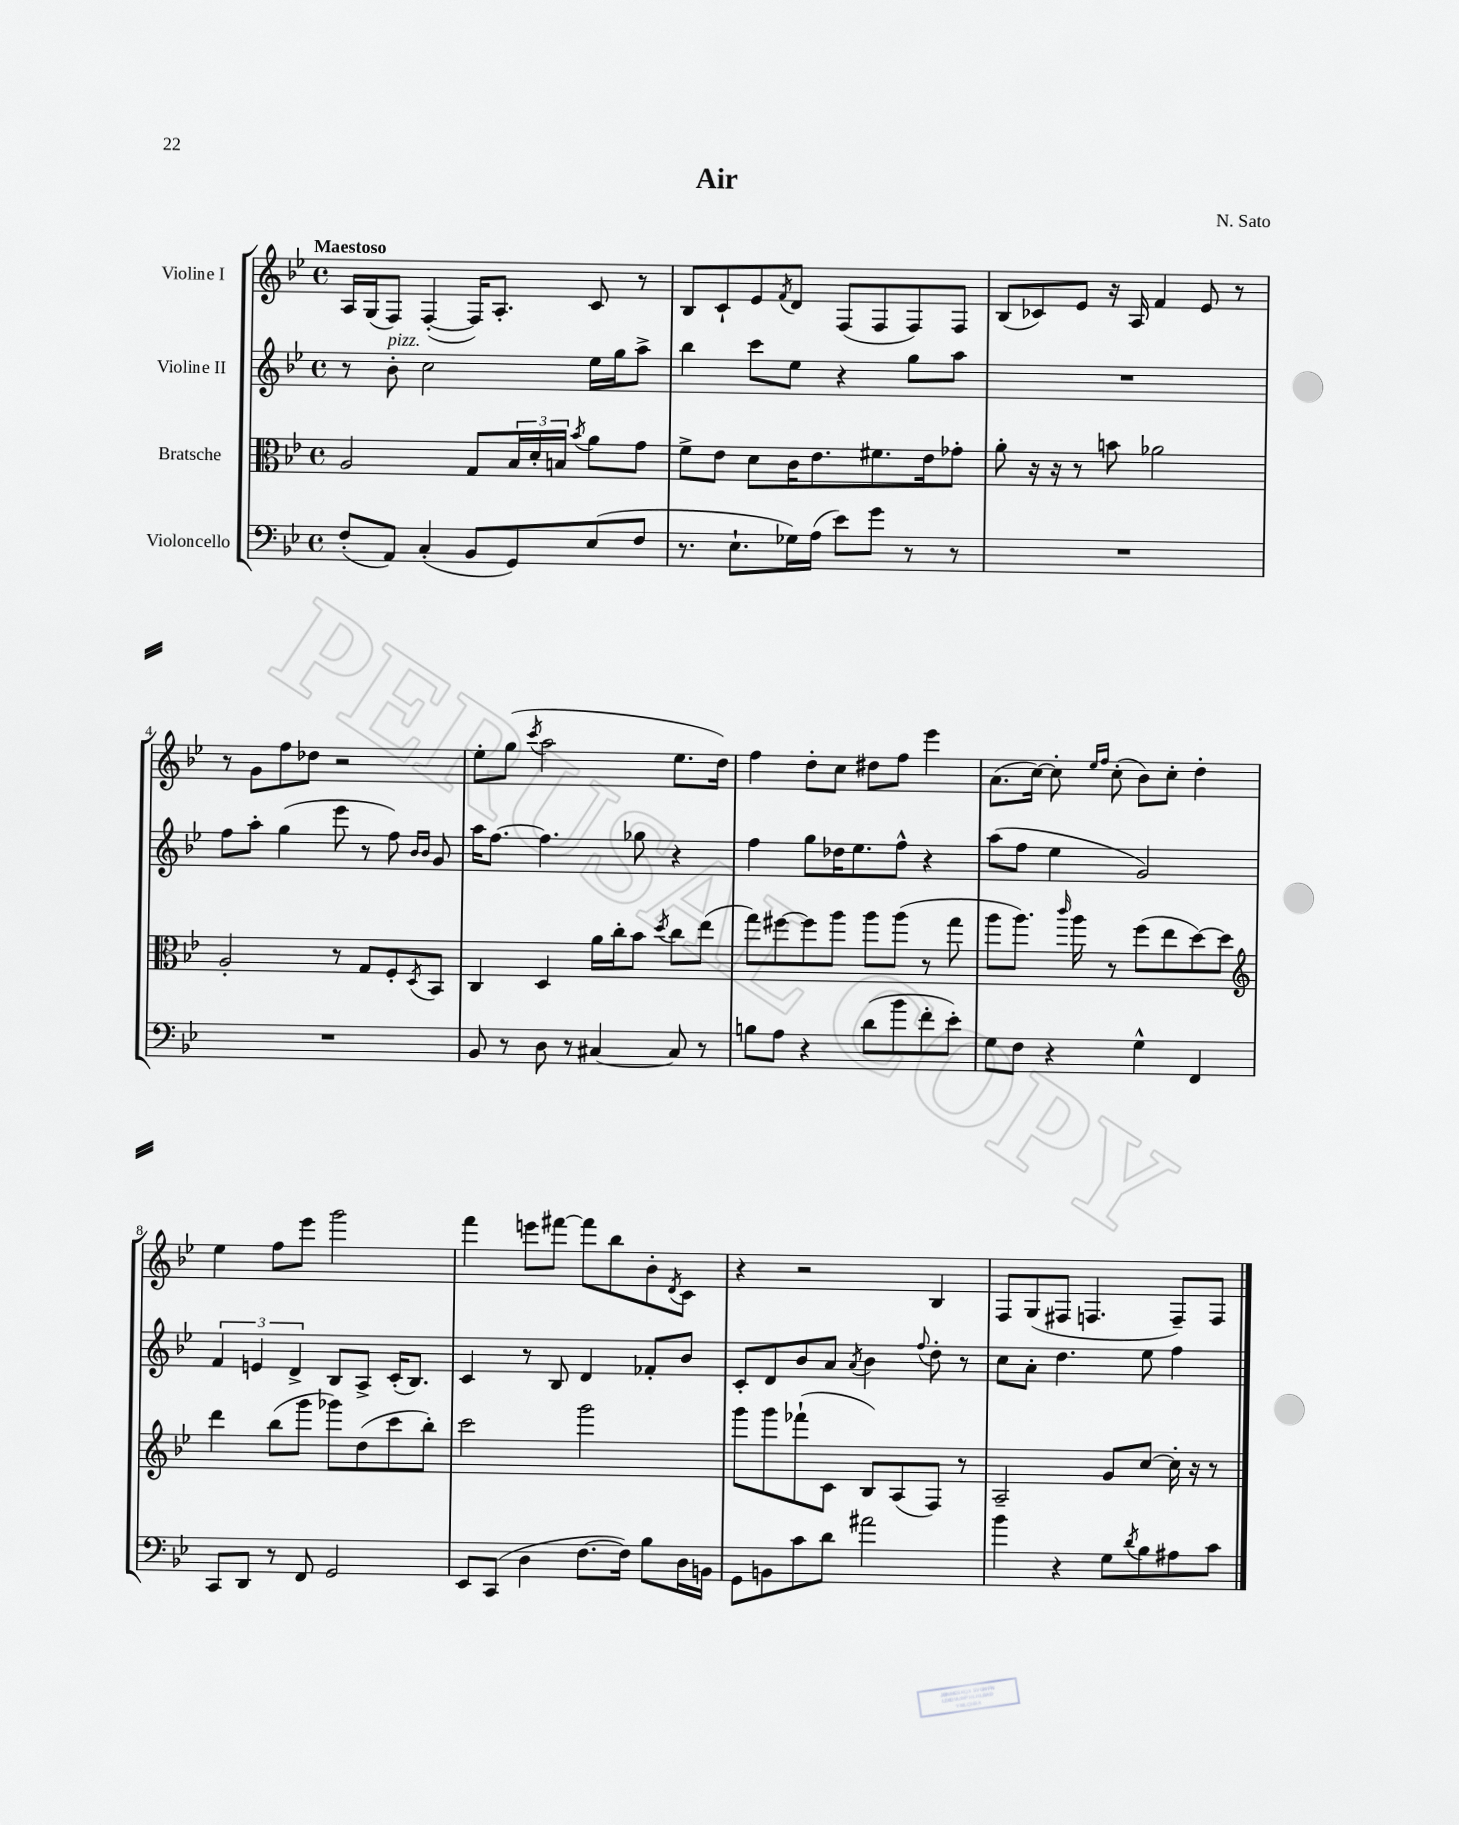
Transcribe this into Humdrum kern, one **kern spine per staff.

**kern	**kern	**kern	**kern
*staff4	*staff3	*staff2	*staff1
*clefF4	*clefC3	*clefG2	*clefG2
*k[b-e-]	*k[b-e-]	*k[b-e-]	*k[b-e-]
*M4/4	*M4/4	*M4/4	*M4/4
*met(c)	*met(c)	*met(c)	*met(c)
(8F'/L	2A/	8r	16A/LL
.	.	.	(16G/J
8AA/J)	.	8b-'\	8F/J)
(4C'/	.	2cc\	([4F'/
8BB-/L	8G/L	.	16F/]LK)
.	.	.	8.A'/J
8GG/)	24B-/L	.	.
.	24d'/	.	.
.	24B/JJ	.	.
.	8qb-/	.	.
(8E-/	8a\L	16ee-\LL	8c/
.	.	16gg\J	.
8F/J	8g\J	8aa^\J	8r
=	=	=	=
8.r	8f^\L	4bb-\	8B-/L
.	8e-\J	.	8c`/
8.E-`\L	.	.	.
.	8d\L	8ccc\L	8e-/
.	.	.	8qf/
16G-\L)	16c\K	8ee-\J	8d/J
(16A\JJ	8.e-\	.	.
8e-\L)	.	4r	(8F/L
8g\J	8.f#\	.	8F/
8r	.	8gg\L	8F/)
.	16e-\k	.	.
8r	8g-'\J	8aa\J	8F/J
=	=	=	=
1r	8a'\	1r	(8B-/L
.	16r	.	8c-/)
.	16r	.	.
.	8r	.	8e-/J
.	8b\	.	16r
.	.	.	16A/
.	2a-\	.	4f/
.	.	.	8e-/
.	.	.	8r
=	=	=	=
1r	2A'/	8ff\L	8r
.	.	8aa'\J	8g\L
.	.	(4gg\	8ff\
.	.	.	8dd-\J
.	8r	8eee-\	2r
.	8G/L	8r	.
.	8F'/	8ff\)	.
.	.	16qqb-/LL	.
.	8qD/	16qqb-/JJ	.
.	8BB-/J	8g/	.
=	=	=	=
8BB-/	4C/	16aa\LK	8ee-'\L
.	.	[8.ff\J	.
8r	.	.	(8gg\J
.	.	.	8qccc/
8D\	4D/	4.ff\]	2aa\
8r	.	.	.
[4C#/	16a\LL	.	.
.	16cc'\J	.	.
.	8b-\J	8gg-\	.
.	8qdd/	.	.
8C#/]	8cc\L	4r	8.ee-\L
8r	(8ee-\J	.	.
.	.	.	16dd\Jk)
=	=	=	=
8B\L	8gg\L)	4ff\	4ff\
8A\J	[8ff#\	.	.
4r	8ff#\]	8gg\L	8dd'\L
.	8aa\J	16dd-\K	8cc\J
.	.	8.ee-\	.
(8d\L	8aa\L	.	8dd#\L
8b-\	(8aa\J	8ff^^\J	8ff\J
8f'\	8r	4r	4eee-\
8e-'\J)	8gg\	.	.
=	=	=	=
8G\L	8aa\L	(8aa\L	(8.a\L
8F\J	8.aa\J)	8ff\J	.
.	.	.	[16cc\Jk)
4r	.	4ee-\	8cc'\]
.	16qqccc/	.	.
.	16aa\	.	.
.	.	.	16qqee-/LL
.	.	.	16qqff/JJ
.	8r	.	(8cc'\
4G^^\	(8ff\L	2g/)	8b-\L)
.	8ee-\	.	8cc'\J
4FF/	[8dd\)	.	4dd'\
.	8dd\]J	.	.
=	=	=	=
*	*clefG2	*	*
8CC/L	4ddd\	6f/	4ee-\
8DD/J	.	.	.
.	.	6e/	.
8r	(8bb-\L	.	8ff\L
.	.	6d^/	.
8FF/	8ggg\J	.	8eee-\J
2GG/	8ggg-\L)	8B-/L	2ggg\
.	(8dd\	8A^/J	.
.	8ccc\	(16c'/LK	.
.	.	8.B-/J)	.
.	8bb-'\J)	.	.
=	=	=	=
8EE-/L	2ccc\	4c/	4fff\
(8CC/J	.	.	.
4D\	.	8r	8eee\L
.	.	8B-/	[8fff#\J
[8.F\L	2ggg\	4d/	8fff#\]L
.	.	.	8bb-\
16F\]Jk)	.	.	.
8B-\L	.	8f-'/L	8b-'\
.	.	.	8qd/
16D\L	.	8b-/J	8c\J
16BB\JJ	.	.	.
=	=	=	=
8GG\L	8ggg\L	8c'/L	4r
8BB\	8ggg\	8d/	.
8c\	(8fff-`\	8b-/	2r
8d\J	8c\J	8a/J	.
.	.	8qa/	.
2a#\	8B-/L)	4b-\	.
.	(8A/	.	.
.	.	8qqff/	.
.	8F/J)	8dd'\	4B-/
.	8r	8r	.
=	=	=	=
4b-\	2A~/	8cc\L	8F/L
.	.	8a'\J	(8G/
4r	.	4.dd\	8F#/J
.	.	.	4.F/
8G\L	8g/L	.	.
8qd/	.	.	.
8B-\	[8cc/J	8ee-\	.
8A#\	16cc'\]	4ff\	8F~/L)
.	16r	.	.
8c\J	8r	.	8F/J
==	==	==	==
*-	*-	*-	*-
